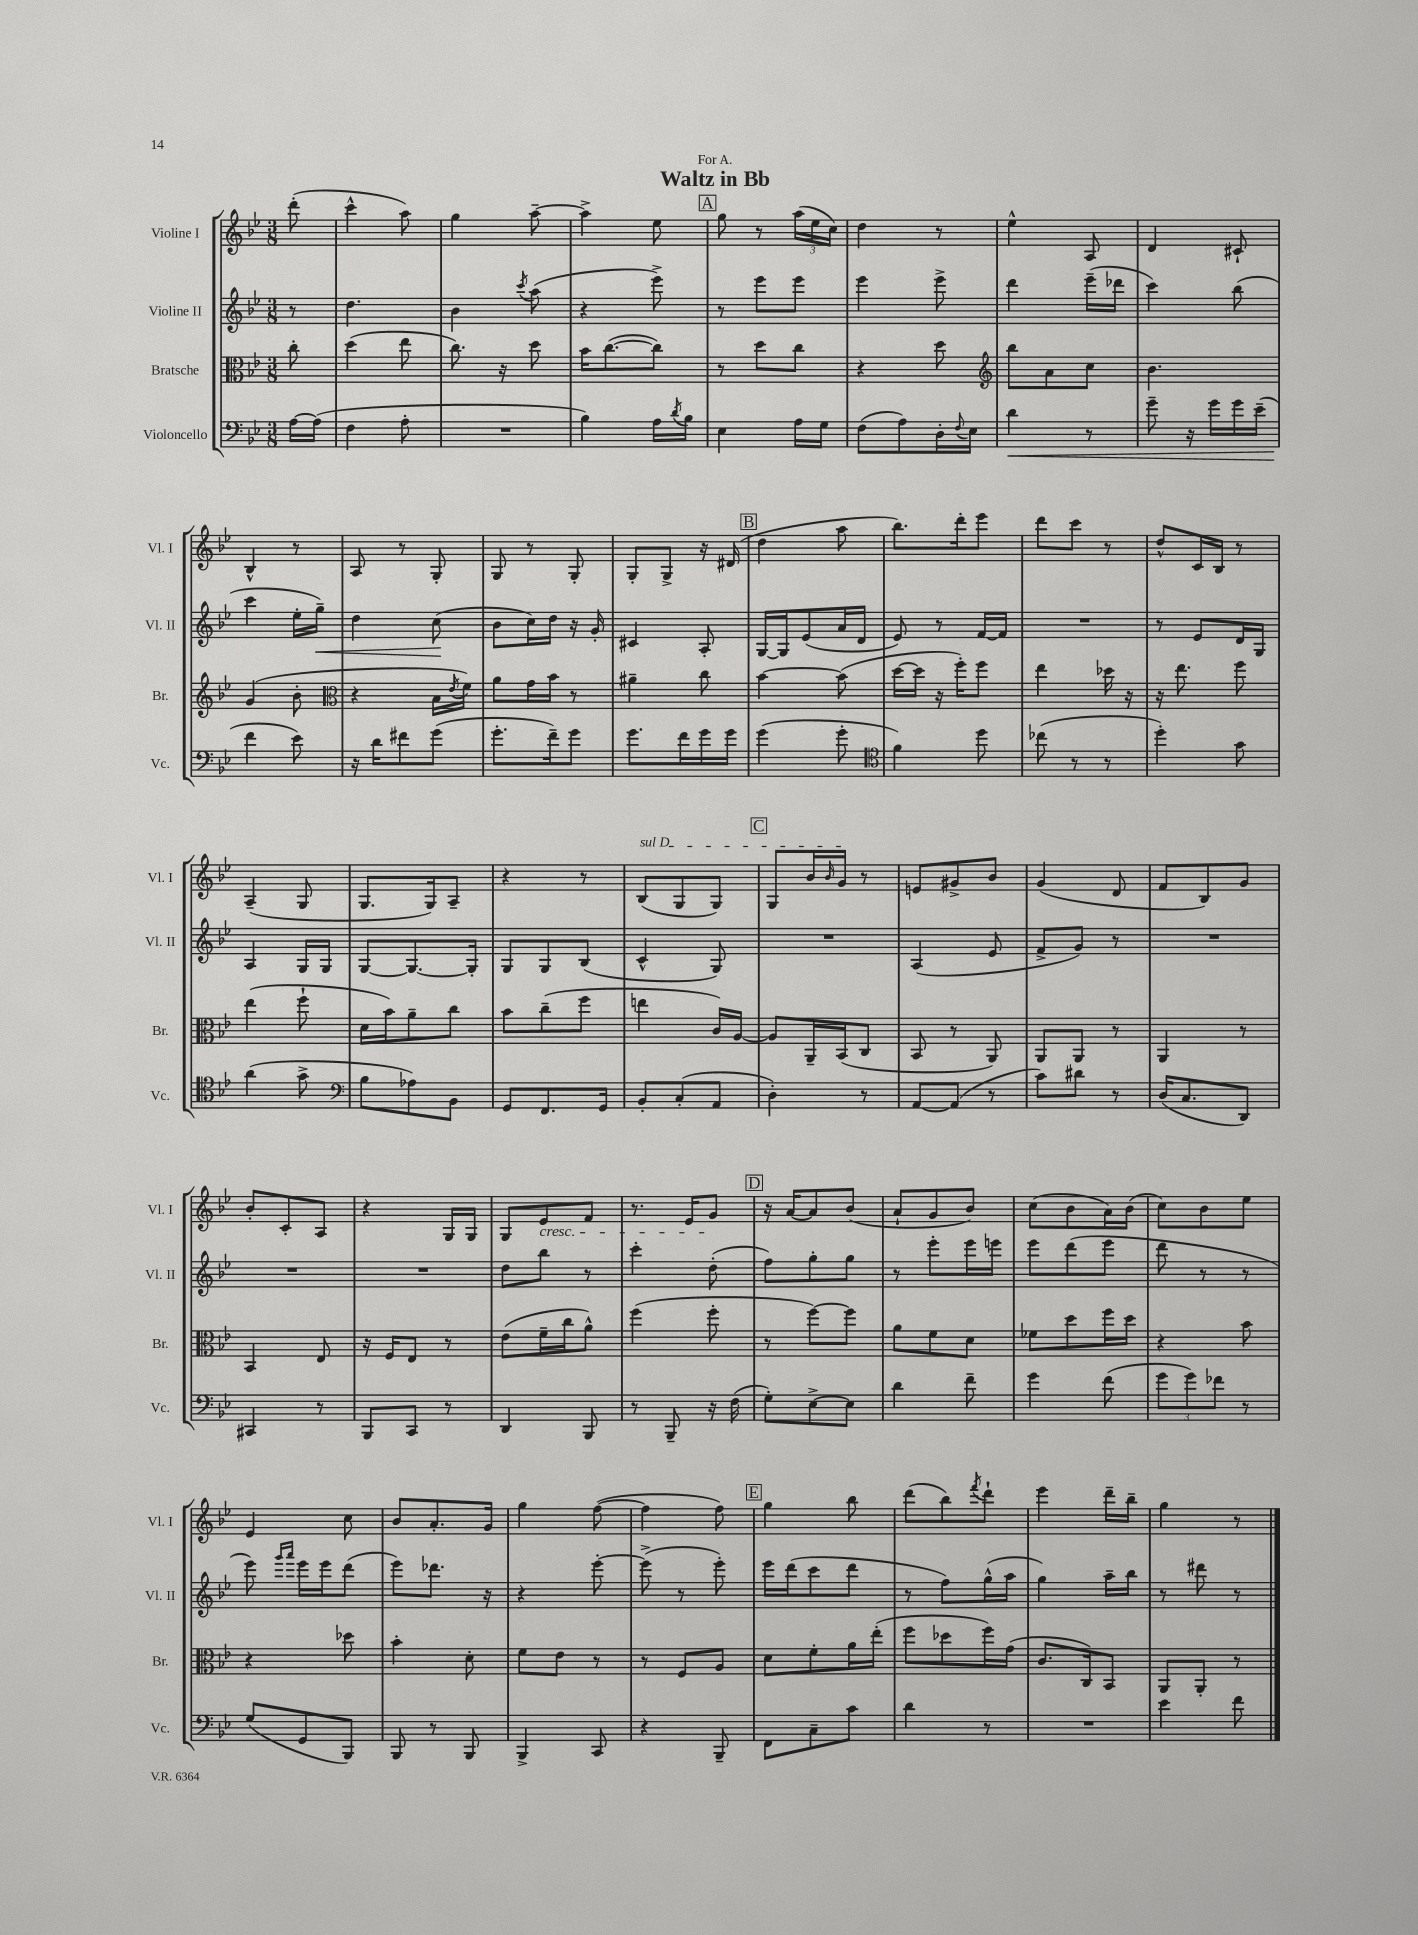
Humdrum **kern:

**kern	**dynam	**kern	**kern	**dynam	**kern
*part4	*part4	*part3	*part2	*part2	*part1
*staff4	*staff4	*staff3	*staff2	*staff2	*staff1
*I"Violoncello	*	*I"Bratsche	*I"Violine II	*	*I"Violine I
*I'Vc.	*	*I'Br.	*I'Vl. II	*	*I'Vl. I
*clefF4	*	*clefC3	*clefG2	*	*clefG2
*k[b-e-]	*	*k[b-e-]	*k[b-e-]	*	*k[b-e-]
*M3/8	*	*M3/8	*M3/8	*	*M3/8
=	=	=	=	=	=
[16A\LL	.	8cc'\	8r	.	(8ddd'\
(16A\JJ]	.	.	.	.	.
=1	=1	=1	=1	=1	=1
4F\	.	(4dd\	4.dd\	.	4ccc^^\
8A'\	.	8ee-\	.	.	8aa\)
=2	=2	=2	=2	=2	=2
4.r	.	8.cc\)	4b-\	.	4gg\
.	.	16r	.	.	.
.	.	.	8qccc/	.	.
.	.	8dd\	(8aa\	.	[8aa~\
=3	=3	=3	=3	=3	=3
4B-\)	.	16b-\KL	4r	.	4aa^\]
.	.	([8.cc\	.	.	.
16A\LL	.	8cc\J])	8eee-^\)	.	8ee-\
8qd/	.	.	.	.	.
16B-\JJ	.	.	.	.	.
!!LO:REH:place=s1:t=A
=4	=4	=4	=4	=4	=4
4E-\	.	8r	8r	.	8gg\
.	.	8dd\L	8eee-\L	.	8r
16A\LL	.	8cc\J	8eee-\J	.	(24aa\LL
.	.	.	.	.	24ee-\
16G\JJ	.	.	.	.	.
.	.	.	.	.	24cc\JJ)
=5	=5	=5	=5	=5	=5
(8F\L	.	4r	4eee-\	.	4dd\
8A\)	.	.	.	.	.
16D'\L	.	8dd\	8eee-^\	.	8r
8qqF/	.	.	.	.	.
16E-\JJ	.	.	.	.	.
=6	=6	=6	=6	=6	=6
*	*	*clefG2	*	*	*
!	!LO:HP:b	!	!	!	!
4d\	<	8bb-\L	4ddd\	.	4ee-^^\
.	.	8a\	.	.	.
8r	.	8cc\J	(16eee-~\LL	.	8A/
.	.	.	16ddd-X\JJ	.	.
=7	=7	=7	=7	=7	=7
8g~\	.	4.b-\	4ccc\)	.	4d/
16r	.	.	.	.	.
16g\LL	.	.	.	.	.
16g\	.	.	(8bb-\	.	8c#X`/
(16e-~\JJ	.	.	.	.	.
!!LO:LB:g=z
=8	=8	=8	=8	=8	=8
4f\	.	(4g/	4ccc\	.	4B-^^/
8e-\)	[	8b-'\	16ee-'\LL	.	8r
!	!	!	!	!LO:HP:b	!
.	.	.	16gg~\JJ)	<	.
=9	=9	=9	=9	=9	=9
*	*	*clefC3	*	*	*
16r	.	4r	4dd\	.	8A/
16d\KL	.	.	.	.	.
8f#X\	.	.	.	.	8r
(8g\J	.	16B-\LL	(8cc\	.	8G'/
.	.	8qe-/	.	.	.
.	.	16f\JJ)	.	.	.
.	.	.	.	[	.
=10	=10	=10	=10	=10	=10
8.g'\L	.	8a\L	8b-\L	.	8G/
.	.	16g\L	16cc\L)	.	8r
16f~\k)	.	16b-\JJ	16dd\JJ	.	.
8g\J	.	8r	16r	.	8G'/
.	.	.	16g'/	.	.
=11	=11	=11	=11	=11	=11
8.g\L	.	4a#X~\	4c#X/	.	8G'/L
.	.	.	.	.	8G^/J
16f\L	.	.	.	.	.
16g\	.	8cc\	8A'/	.	16r
16g\JJ	.	.	.	.	(16d#X/
!!LO:REH:place=s1:t=B
=12	=12	=12	=12	=12	=12
(4g\	.	[4b-\	[16G/LL	.	4dd\
.	.	.	16G/J]	.	.
.	.	.	(8e-/	.	.
8g'\	.	(8b-\]	16a/L	.	8aa\
.	.	.	16d/JJ	.	.
=13	=13	=13	=13	=13	=13
*clefC4	*	*	*	*	*
4f\)	.	[16dd\LL	8e-/)	.	8.bb-\L)
.	.	16dd\JJ]	.	.	.
.	.	16r	8r	.	.
.	.	16ff'\KL)	.	.	16ddd'\k
8dd\	.	8ff\J	[16f/LL	.	8eee-\J
.	.	.	16f/JJ]	.	.
=14	=14	=14	=14	=14	=14
(8cc-X\	.	4ee-\	4.r	.	8ddd\L
8r	.	.	.	.	8ccc\J
8r	.	16dd-X\	.	.	8r
.	.	16r	.	.	.
=15	=15	=15	=15	=15	=15
4dd'\)	.	16r	8r	.	8dd^^/L
.	.	8.ee-\	.	.	.
.	.	.	8e-/L	.	16c/L
.	.	.	.	.	16B-/JJ
8g\	.	8ff\	16d/L	.	8r
.	.	.	16G/JJ	.	.
!!LO:LB:g=z
=16	=16	=16	=16	=16	=16
(4a\	.	(4ee-\	4A/	.	(4A~/
8g^\	.	8ff`\	16G/LL	.	8G/
.	.	.	16G/JJ	.	.
=17	=17	=17	=17	=17	=17
*clefF4	*	*	*	*	*
8B-\L	.	16d\LL	[8G/L	.	8.G/L
.	.	16b-\J)	.	.	.
8A-X\)	.	8a~\	8.G/_	.	.
.	.	.	.	.	16G/k)
8BB-\J	.	8cc\J	.	.	8A~/J
.	.	.	16G'/Jk]	.	.
=18	=18	=18	=18	=18	=18
8GG/L	.	8b-\L	8G/L	.	4r
8.FF/	.	(8cc~\	8G/	.	.
.	.	8ff\J	(8B-/J	.	8r
16GG/Jk	.	.	.	.	.
=19	=19	=19	=19	=19	=19
!	!	!	!	!	!LO:TX:a:i:t=sul D
8BB-'/L	.	4een\	4c^^/	.	(8B-/L
(8C'/	.	.	.	.	8G/
8AA/J	.	16c/LL)	8G/)	.	8G/J)
.	.	[16A/JJ	.	.	.
!!LO:REH:place=s1:t=C
=20	=20	=20	=20	=20	=20
4D'\)	.	8A/L]	4.r	.	8G/L
.	.	16AA~/L	.	.	16b-/L
.	.	.	.	.	16qqb-/
.	.	(16BB-/J	.	.	16g/JJ
8r	.	8C/J	.	.	8r
=21	=21	=21	=21	=21	=21
[8AA/L	.	8BB-/	(4A/	.	8en/L
(8AA/J]	.	8r	.	.	8g#X^/
8r	.	8AA/)	8e-/	.	8b-/J
=22	=22	=22	=22	=22	=22
8c\L)	.	8AA/L	8f^/L	.	(4g/
8d#X\J	.	8AA/J	8g/J)	.	.
8r	.	8r	8r	.	8d/
=23	=23	=23	=23	=23	=23
(16D/KL	.	4AA/	4.r	.	8f/L
8.C/	.	.	.	.	.
.	.	.	.	.	8B-/)
8DD/J)	.	8r	.	.	8g/J
!!LO:LB:g=z
=24	=24	=24	=24	=24	=24
4CC#X/	.	4BB-/	4.r	.	8b-'/L
.	.	.	.	.	8c'/
8r	.	8E-/	.	.	8A/J
=25	=25	=25	=25	=25	=25
8BBB-/L	.	16r	4.r	.	4r
.	.	16F/KL	.	.	.
8CC/J	.	8E-/J	.	.	.
8r	.	8r	.	.	16G/LL
.	.	.	.	.	16G/JJ
=26	=26	=26	=26	=26	=26
4DD/	.	(8e-\L	8dd\L	.	8G/L
!	!	!	!	!	!LO:TX:b:i:t=cresc.
.	.	16f~\L	8bb-\J	.	8e-/
.	.	16cc\J	.	.	.
8BBB-/	.	8a^^\J)	8r	.	8f/J
=27	=27	=27	=27	=27	=27
8r	.	(4ff\	4ccc'\	.	8.r
8BBB-~/	.	.	.	.	.
.	.	.	.	.	16e-/KL
16r	.	8ff'\	(8dd'\	.	8g/J
(16F\	.	.	.	.	.
!!LO:REH:place=s1:t=D
=28	=28	=28	=28	=28	=28
8G'\L)	.	8r	8ff\L)	.	16r
.	.	.	.	.	[16a/KL
[8E-^\	.	[8ff\L)	8gg'\	.	8a/]
8E-\J]	.	8ff\J]	8gg\J	.	(8b-/J
=29	=29	=29	=29	=29	=29
4d\	.	8a\L	8r	.	8a`/L
.	.	8f\	8eee-'\L	.	8g/
8f~\	.	8d\J	16eee-\L	.	8b-/J)
.	.	.	16eeen\JJ	.	.
=30	=30	=30	=30	=30	=30
4g\	.	8f-X\L	8eee-\L	.	(8cc\L
.	.	8dd\	(8ddd\	.	8b-\
(8f\	.	16ff\L	8eee-\J	.	16a\L)
.	.	16dd\JJ	.	.	(16b-\JJ
=31	=31	=31	=31	=31	=31
12g\L	.	4r	8ddd\	.	8cc\L)
12g\)	.	.	.	.	.
.	.	.	8r	.	8b-\
12f-X\J	.	.	.	.	.
8r	.	8b-\	8r	.	8ee-\J
!!LO:LB:g=z
=32	=32	=32	=32	=32	=32
(8G/L	.	4r	8eee-\)	.	4e-/
.	.	.	16qqggg/LL	.	.
.	.	.	16qqaaa/JJ	.	.
8GG/	.	.	16eee-\LL	.	.
.	.	.	16eee-\J	.	.
8BBB-/J)	.	8dd-X\	(8ddd\J	.	8cc\
=33	=33	=33	=33	=33	=33
8BBB-/	.	4b-'\	8eee-\L)	.	8b-/L
8r	.	.	8.ddd-X\J	.	8.a'/
8BBB-/	.	8d'\	.	.	.
.	.	.	16r	.	16g/Jk
=34	=34	=34	=34	=34	=34
4BBB-^/	.	8f\L	4r	.	4gg\
.	.	8e-\J	.	.	.
8CC/	.	8r	[8eee-'\	.	([8ff\
=35	=35	=35	=35	=35	=35
4r	.	8r	(8eee-^\]	.	4ff\]
.	.	8F/L	8r	.	.
8BBB-~/	.	8A/J	8eee-'\)	.	8ff\)
!!LO:REH:place=s1:t=E
=36	=36	=36	=36	=36	=36
8FF\L	.	8d\L	16eee-\LL	.	4gg\
.	.	.	(16ddd\J	.	.
8C~\	.	8f'\	8ccc\	.	.
8c\J	.	16a\L	8ddd\J	.	8bb-\
.	.	(16ee-'\JJ	.	.	.
=37	=37	=37	=37	=37	=37
4d\	.	8ff\L	8r	.	(8ddd\L
.	.	8dd-X\	8ff\L)	.	8bb-\)
.	.	.	.	.	8qfff/
8r	.	16ff\L)	(16gg^^\L	.	8ddd`\J
.	.	(16g\JJ	16aa\JJ	.	.
=38	=38	=38	=38	=38	=38
4.r	.	8.c/L	4gg\)	.	4eee-\
.	.	16C/k)	.	.	.
.	.	8BB-/J	16aa~\LL	.	16ddd~\LL
.	.	.	16bb-\JJ	.	16bb-~\JJ
=39	=39	=39	=39	=39	=39
4e-\	.	8AA/L	8r	.	4gg\
.	.	8AA'/J	8ddd#X\	.	.
8f\	.	8r	8r	.	8r
==	==	==	==	==	==
*-	*-	*-	*-	*-	*-
